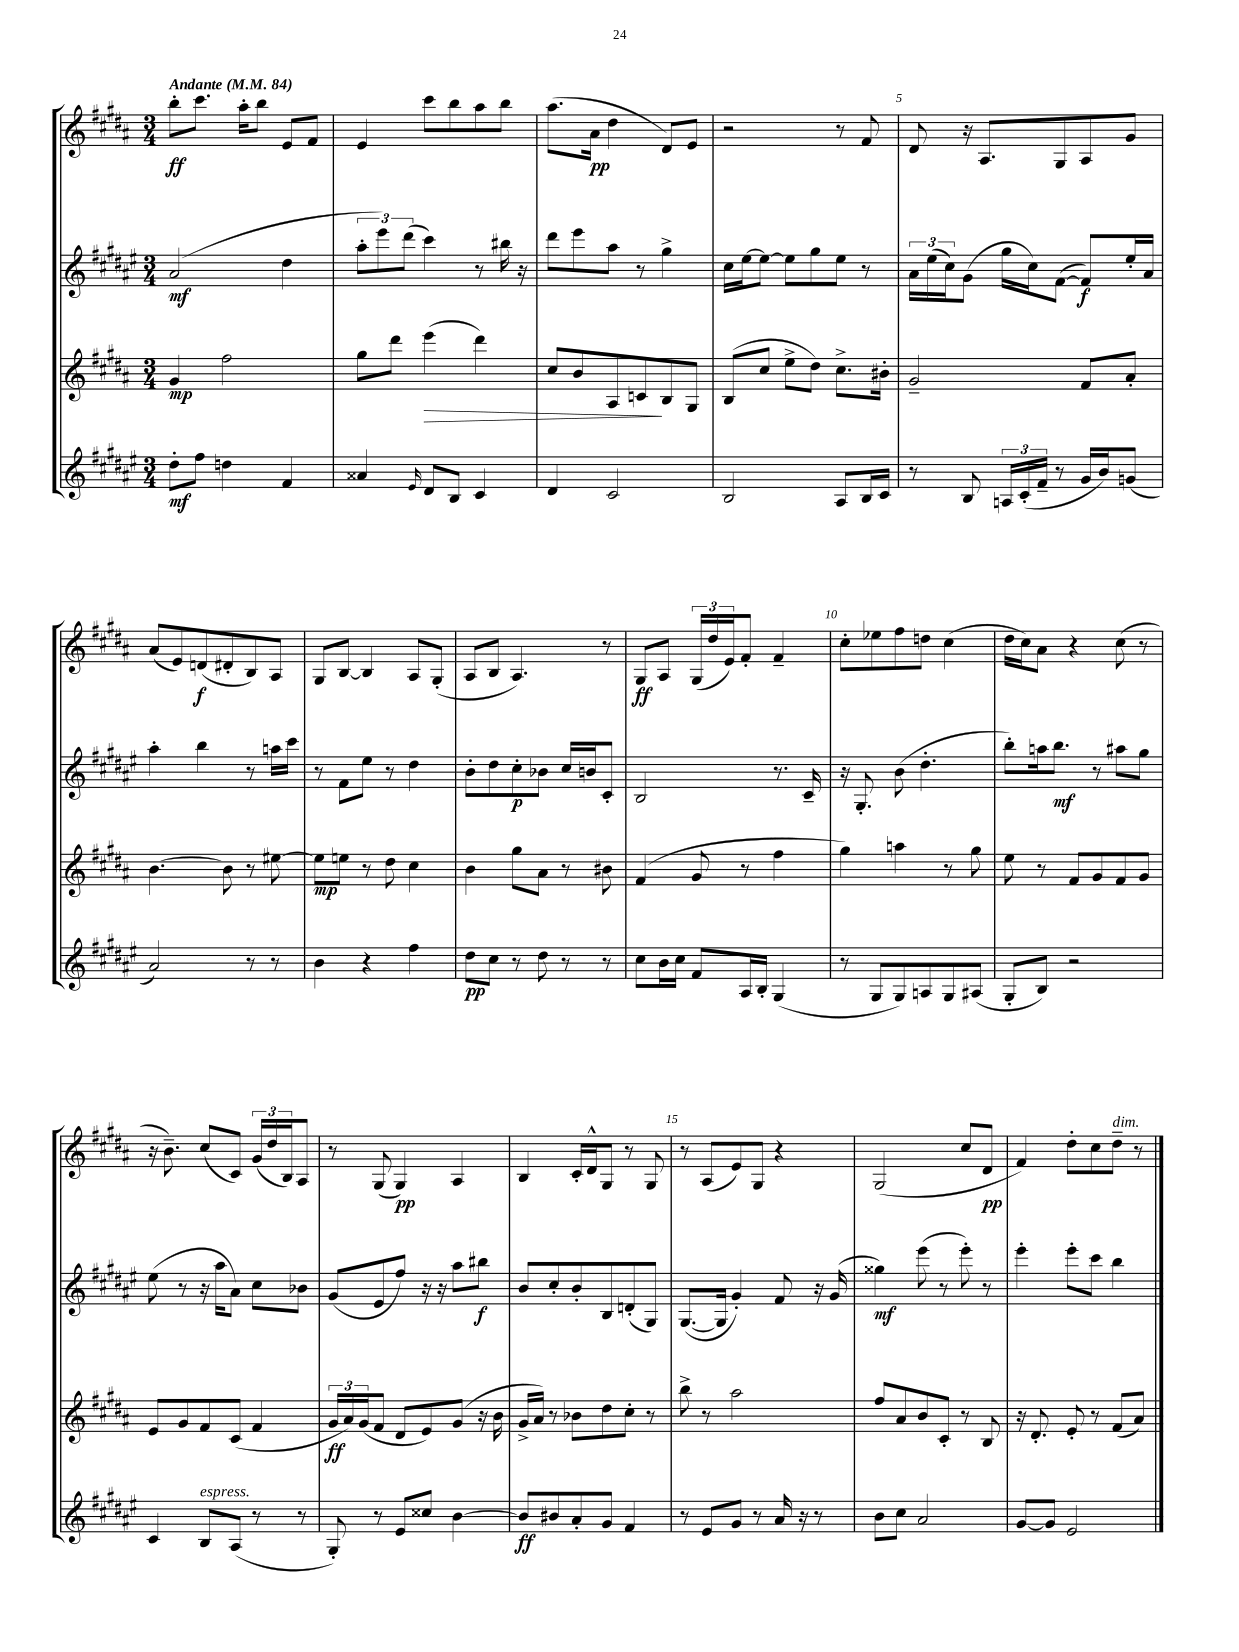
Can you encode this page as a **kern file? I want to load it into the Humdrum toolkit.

**kern	**dynam	**kern	**dynam	**kern	**dynam	**kern	**dynam
*part4	*part4	*part3	*part3	*part2	*part2	*part1	*part1
*staff4	*staff4	*staff3	*staff3	*staff2	*staff2	*staff1	*staff1
*clefG2	*	*clefG2	*	*clefG2	*	*clefG2	*
*k[f#c#g#d#a#e#]	*	*k[f#c#g#d#a#]	*	*k[f#c#g#d#a#e#]	*	*k[f#c#g#d#a#]	*
*M3/4	*	*M3/4	*	*M3/4	*	*M3/4	*
*MM84	*	*MM84	*	*MM84	*	*MM84	*
=1	=1	=1	=1	=1	=1	=1	=1
!	!	!	!	!	!	!LO:TX:a:B:t=Andante	!
8dd#'\L	mf	4g#/	mp	(2a#/	mf	8bb'\L	ff
8ff#\J	.	.	.	.	.	8.ccc#\J	.
4ddn\	.	2ff#\	.	.	.	.	.
.	.	.	.	.	.	16aa#'\KL	.
.	.	.	.	.	.	8bb\J	.
4f#/	.	.	.	4dd#\	.	8e/L	.
.	.	.	.	.	.	8f#/J	.
=2	=2	=2	=2	=2	=2	=2	=2
4a##X/	.	8gg#\L	.	12aa#'\L	.	4e/	.
.	.	.	.	12eee#\)	.	.	.
.	.	8ddd#\J	.	.	.	.	.
.	.	.	.	(12ddd#\J	.	.	.
16qqe#/	.	.	.	.	.	.	.
!	!	!	!LO:HP:b	!	!	!	!
8d#/L	.	(4eee\	>	4ccc#\)	.	8ccc#\L	.
8B/J	.	.	.	.	.	8bb\	.
4c#/	.	4ddd#\)	.	8r	.	8aa#\	.
.	.	.	.	16bb#X\	.	8bb\J	.
.	.	.	.	16r	.	.	.
=3	=3	=3	=3	=3	=3	=3	=3
4d#/	.	8cc#/L	.	8ddd#\L	.	(8.aa#\L	.
.	.	8b/	.	8eee#\	.	.	.
.	.	.	.	.	.	16a#\Jk	pp
2c#/	.	8A#/	.	8aa#\J	.	4dd#\	.
.	.	8cn/	.	8r	.	.	.
.	.	8B/	]	4gg#^\	.	8d#/L)	.
.	.	8G#/J	.	.	.	8e/J	.
=4	=4	=4	=4	=4	=4	=4	=4
2B/	.	(8B/L	.	16cc#\LL	.	2r	.
.	.	.	.	[16ee#\J	.	.	.
.	.	8cc#/J	.	8ee#\J_	.	.	.
.	.	8ee^\L	.	8ee#\L]	.	.	.
.	.	8dd#\J)	.	8gg#\	.	.	.
8A#/L	.	8.cc#^\L	.	8ee#\J	.	8r	.
16B/L	.	.	.	8r	.	8f#/	.
16c#/JJ	.	16b#X'\Jk	.	.	.	.	.
=5	=5	=5	=5	=5	=5	=5	=5
8r	.	2g#~/	.	24a#\LL	.	8d#/	.
.	.	.	.	(24ee#\	.	.	.
.	.	.	.	24cc#\J)	.	.	.
8B/	.	.	.	(8g#\J	.	16r	.
.	.	.	.	.	.	8.A#/L	.
24An/LL	.	.	.	16gg#\LL	.	.	.
(24c#'/	.	.	.	.	.	.	.
.	.	.	.	16cc#\J)	.	.	.
24f#~/JJ	.	.	.	.	.	.	.
8r	.	.	.	([8f#\J	.	8G#/	.
16g#/LL	.	8f#/L	.	8f#/L])	f	8A#/	.
16b/J)	.	.	.	.	.	.	.
(8gn/J	.	8a#'/J	.	16ee#'/L	.	8g#/J	.
.	.	.	.	16a#/JJ	.	.	.
!!LO:LB:g=z
=6	=6	=6	=6	=6	=6	=6	=6
2a#/)	.	[4.b\	.	4aa#'\	.	(8a#/L	.
.	.	.	.	.	.	8e/)	.
.	.	.	.	4bb\	.	(8dn/	f
.	.	8b\]	.	.	.	8d#X'/	.
8r	.	8r	.	8r	.	8B/)	.
8r	.	[8ee#X\	.	16aan\LL	.	8A#/J	.
.	.	.	.	16ccc#\JJ	.	.	.
=7	=7	=7	=7	=7	=7	=7	=7
4b\	.	8ee#\L]	mp	8r	.	8G#/L	.
.	.	8een\J	.	8f#\L	.	[8B/J	.
4r	.	8r	.	8ee#\J	.	4B/]	.
.	.	8dd#\	.	8r	.	.	.
4ff#\	.	4cc#\	.	4dd#\	.	8A#/L	.
.	.	.	.	.	.	(8G#'/J	.
=8	=8	=8	=8	=8	=8	=8	=8
8dd#\L	pp	4b\	.	8b'\L	.	8A#/L	.
8cc#\J	.	.	.	8dd#\	.	8B/J	.
8r	.	8gg#\L	.	8cc#'\	p	4.A#/)	.
8dd#\	.	8a#\J	.	8b-X\J	.	.	.
8r	.	8r	.	16cc#/LL	.	.	.
.	.	.	.	16bn/J	.	.	.
8r	.	8b#X\	.	8c#'/J	.	8r	.
=9	=9	=9	=9	=9	=9	=9	=9
8cc#\L	.	(4f#/	.	2B/	.	8G#/L	ff
16b\L	.	.	.	.	.	8A#/J	.
16cc#\JJ	.	.	.	.	.	.	.
8f#/L	.	8g#/	.	.	.	(24G#/LL	.
.	.	.	.	.	.	24dd#/	.
.	.	.	.	.	.	24e/J)	.
16A#/L	.	8r	.	.	.	8f#'/J	.
16B'/JJ	.	.	.	.	.	.	.
(4G#/	.	4ff#\	.	8.r	.	4f#~/	.
.	.	.	.	16c#~/	.	.	.
=10	=10	=10	=10	=10	=10	=10	=10
8r	.	4gg#\)	.	16r	.	8cc#'\L	.
.	.	.	.	8.G#'/	.	.	.
8G#/L	.	.	.	.	.	8ee-X\	.
8G#/)	.	4aan\	.	(8b\	.	8ff#\	.
8An/	.	.	.	4.dd#'\	.	8ddn\J	.
8G#/	.	8r	.	.	.	(4cc#\	.
(8A#X/J	.	8gg#\	.	.	.	.	.
=11	=11	=11	=11	=11	=11	=11	=11
8G#'/L	.	8ee\	.	8bb'\L)	.	16dd#\LL	.
.	.	.	.	.	.	16cc#\J)	.
8B/J)	.	8r	.	16aan\k	.	8a#\J	.
.	.	.	.	8.bb\J	mf	.	.
2r	.	8f#/L	.	.	.	4r	.
.	.	8g#/	.	8r	.	.	.
.	.	8f#/	.	8aa#X\L	.	(8cc#\	.
.	.	8g#/J	.	8gg#\J	.	8r	.
!!LO:LB:g=z
=12	=12	=12	=12	=12	=12	=12	=12
4c#/	.	8e/L	.	(8ee#\	.	16r	.
.	.	.	.	.	.	8.b~\)	.
.	.	8g#/	.	8r	.	.	.
!LO:TX:a:i:t=espress.	!	!	!	!	!	!	!
8B/L	.	8f#/	.	16r	.	(8cc#/L	.
.	.	.	.	16aa#\KL	.	.	.
(8A#/J	.	(8c#/J	.	8a#\J)	.	8c#/J)	.
8r	.	4f#/	.	8cc#\L	.	(24g#/LL	.
.	.	.	.	.	.	24dd#/	.
.	.	.	.	.	.	24B/J)	.
8r	.	.	.	8b-X\J	.	8A#/J	.
=13	=13	=13	=13	=13	=13	=13	=13
8G#'/)	.	24g#/LL	ff	(8g#/L	.	8r	.
.	.	24a#/)	.	.	.	.	.
.	.	(24g#/J	.	.	.	.	.
8r	.	8f#/J	.	8e#/	.	(8G#/	.
8e#/L	.	8d#/L	.	8ff#/J)	.	4G#/)	pp
8cc##X/J	.	8e/)	.	16r	.	.	.
.	.	.	.	16r	.	.	.
[4b\	.	(8g#/J	.	8aa#\L	.	4A#/	.
.	.	16r	.	8bb#X\J	f	.	.
.	.	16b\	.	.	.	.	.
=14	=14	=14	=14	=14	=14	=14	=14
8b/L]	ff	16g#^/LL	.	8b/L	.	4B/	.
.	.	16a#/JJ)	.	.	.	.	.
8b#X/	.	8r	.	8cc#'/	.	.	.
8a#'/	.	8b-X\L	.	8b'/	.	16c#'/LL	.
.	.	.	.	.	.	16d#^^/J	.
8g#/J	.	8dd#\	.	8B/	.	8G#/J	.
4f#/	.	8cc#'\J	.	(8dn'/	.	8r	.
.	.	8r	.	8G#/J)	.	8G#/	.
=15	=15	=15	=15	=15	=15	=15	=15
8r	.	8bb^\	.	([8.G#/L	.	8r	.
8e#/L	.	8r	.	.	.	(8A#/L	.
.	.	.	.	16G#/Jk]	.	.	.
8g#/J	.	2aa#\	.	4g#'/)	.	8e/)	.
8r	.	.	.	.	.	8G#/J	.
16a#/	.	.	.	8f#/	.	4r	.
16r	.	.	.	.	.	.	.
8r	.	.	.	16r	.	.	.
.	.	.	.	(16g#/	.	.	.
=16	=16	=16	=16	=16	=16	=16	=16
8b\L	.	8ff#/L	.	4gg##X\)	mf	(2G#/	.
8cc#\J	.	8a#/	.	.	.	.	.
2a#/	.	8b/	.	(8eee#\	.	.	.
.	.	8c#'/J	.	8r	.	.	.
.	.	8r	.	8eee#'\)	.	8cc#/L	.
.	.	8B/	.	8r	.	8d#/J	pp
=17	=17	=17	=17	=17	=17	=17	=17
[8g#/L	.	16r	.	4eee#'\	.	4f#/)	.
.	.	8.d#'/	.	.	.	.	.
8g#/J]	.	.	.	.	.	.	.
2e#/	.	8e'/	.	8eee#'\L	.	8dd#'\L	.
.	.	8r	.	8ccc#\J	.	8cc#\	.
!	!	!	!	!	!	!LO:TX:a:i:t=dim.	!
.	.	(8f#/L	.	4bb\	.	8dd#~\J	.
.	.	8a#/J)	.	.	.	8r	.
==	==	==	==	==	==	==	==
*-	*-	*-	*-	*-	*-	*-	*-
